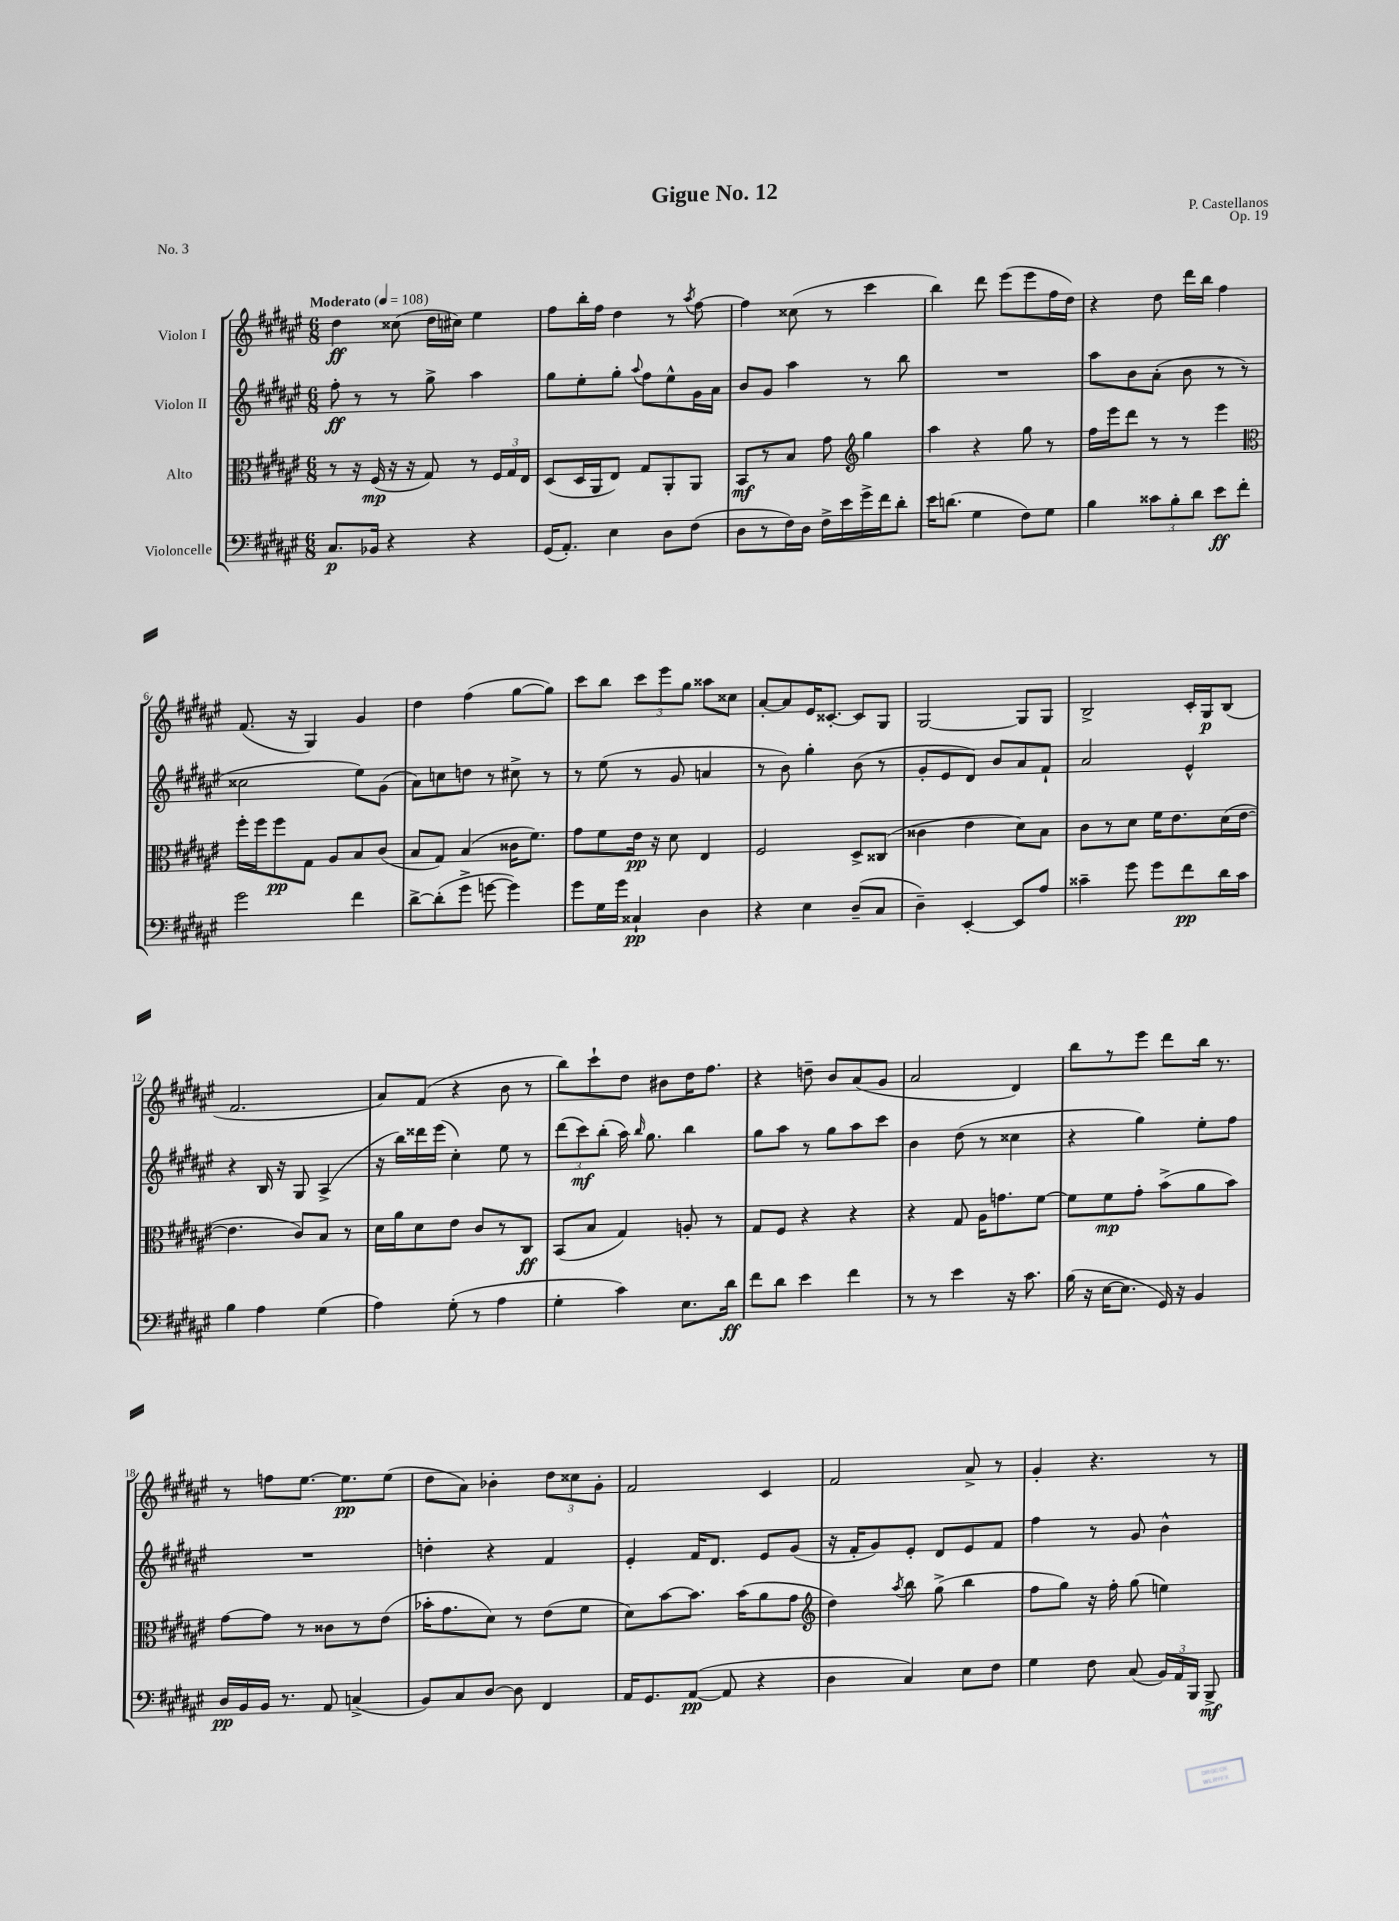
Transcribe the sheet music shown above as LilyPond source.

\header { title = "Gigue No. 12" composer = "P. Castellanos" opus = "Op. 19" piece = "No. 3" }
<<
\new StaffGroup <<
\new Staff = "s0" \with { instrumentName = "Violon I" } {
    \clef treble \key fis \major \numericTimeSignature \time 6/8 \tempo "Moderato" 4 = 108
    \autoBeamOff dis''4\ff cisis''8( dis''16[ cis''16]) eis''4 |
    fis''8[ b''16-. fis''16] dis''4 r8 \acciaccatura { ais''8 } fis''8~ |
    fis''4 cisis''8( r8 cis'''4 |
    b''4) dis'''8 eis'''8[( eis'''8 fis''16 dis''16]) |
    r4 dis''8 dis'''16[ b''16] fis''4 |
    fis'8.( r16 gis4) gis'4 |
    dis''4 fis''4( gis''8[~ gis''8]) |
    cis'''8[ b''8] \tuplet 3/2 { cis'''8[ eis'''8 gis''8] } aisis''8[ cisis''8] |
    ais'8[~-. ais'8 eis'16 cisis'8.]~-. cisis'8[ gis8] |
    gis2~ gis8[ gis8] |
    b2-> cis'16[-. gis16\p b8]( |
    fis'2. |
    ais'8[) fis'8]( r4 b'8 r8 |
    b''8[) cis'''8-! dis''8] bis'8[ dis''16 fis''8.] |
    r4 d''8-- b'8[ ais'8( gis'8] |
    ais'2 dis'4) |
    b''8[ r8 eis'''8] dis'''8[ b''16] r8. |
    r8 f''8[ eis''8.]~ eis''8.[\pp eis''8]( |
    dis''8[ ais'8]) bes'4-. \tuplet 3/2 { dis''8[ cisis''8 gis'8]-. } |
    fis'2 cis'4 |
    fis'2 ais'8-> r8 |
    gis'4-. r4. r8 \bar "|." |
}
\new Staff = "s1" \with { instrumentName = "Violon II" } {
    \clef treble \key fis \major \numericTimeSignature \time 6/8
    \autoBeamOff fis''8-.\ff r8 r8 gis''8-> ais''4 |
    gis''8[ eis''8-. gis''8]-. \appoggiatura { ais''8 } fis''8[ eis''8-^ gis'16 ais'16] |
    b'8[ gis'8] ais''4 r8 b''8 |
    R2. |
    ais''8[ b'8 ais'8]-.( b'8 r8 r8 |
    cisis''2 eis''8[) gis'8]( |
    ais'8[) c''8 d''8] r8 cis''8-> r8 |
    r8 eis''8( r8 gis'8 a'4 |
    r8 b'8) gis''4-. b'8( r8 |
    gis'8[-. eis'8 dis'8]) b'8[ ais'8 fis'8]-! |
    ais'2 eis'4-^ |
    r4 b16 r16 gis8 ais4->( |
    r16 b''16[) disis'''16 eis'''16]( cis''4-.) eis''8 r8 |
    \tuplet 3/2 { dis'''8[( cis'''8\mf) b''8]-.( } ais''16) \grace { b''16 } gis''8. b''4 |
    gis''8[ ais''8] r8 gis''8[ ais''8 cis'''8] |
    b'4 dis''8( r8 cisis''4 |
    r4 gis''4) eis''8[-. fis''8] |
    R2. |
    d''4-. r4 fis'4 |
    eis'4-. fis'16[ dis'8.] eis'8[ gis'8]( |
    r16 fis'16[-. gis'8) eis'8]-. dis'8[ eis'8 fis'8] |
    fis''4 r8 gis'8 b'4-^ \bar "|." |
}
\new Staff = "s2" \with { instrumentName = "Alto" } {
    \clef alto \key fis \major \numericTimeSignature \time 6/8
    \autoBeamOff r8 r16 fis16\mp( r16 r16 gis8) r8 \tuplet 3/2 { fis16[ gis16 eis16] } |
    dis8[( dis16 ais,16 eis8]) gis8[ ais,8-. ais,8] |
    b,8[\mf r8 b8] gis'8 \clef treble gis''4 |
    ais''4 r4 gis''8 r8 |
    fis''16[ eis'''16 dis'''8] r8 r8 eis'''4 |
    \clef alto fis''16[-. fis''16 fis''8\pp gis8] ais8[ b8 cis'8]( |
    b8[ gis8]) b4( cisis'16[ fis'8.]) |
    gis'8[ fis'8 eis'16]\pp r16 dis'8 eis4 |
    fis2 dis8[-> cisis8]( |
    cisis'4 eis'4 dis'8[) b8] |
    cis'8[ r8 dis'8] fis'16[ eis'8. dis'16( eis'16]~ |
    eis'4. cis'8[) b8] r8 |
    dis'16[ ais'16 dis'8 eis'8] cis'8[ r8 cis8]\ff |
    b,8[( b8] gis4) a8-. r8 |
    gis8[ fis8] r4 r4 |
    r4 gis8 ais16[ g'8. fis'8]~ |
    fis'8[ fis'8\mp gis'8]-. b'8[->( ais'8 b'8]) |
    gis'8[~ gis'8] r8 cisis'8[ r8 eis'8]( |
    bes'16[-. gis'8. dis'8]) r8 eis'8[( fis'8] |
    dis'8[) b'8~ b'8.] b'16[( ais'8 gis'8] |
    \clef treble dis''4) \acciaccatura { ais''8 } b''8 gis''8->( b''4 |
    fis''8[ gis''8]) r16 fis''16-. gis''8( e''4) \bar "|." |
}
\new Staff = "s3" \with { instrumentName = "Violoncelle" } {
    \clef bass \key fis \major \numericTimeSignature \time 6/8
    \autoBeamOff cis8.[\p bes,16] r4 r4 |
    gis,16[( ais,8.]-.) eis4 dis8[ fis8]( |
    dis8[ r8 fis16) dis16] fis16[-> eis'16 gis'16-> fis'16 dis'8]-. |
    eis'16[ d'8.]( gis4 fis8[) gis8] |
    b4 \tuplet 3/2 { cisis'8[ b8-. dis'8] } eis'8[\ff fis'8]-. |
    gis'2 fis'4 |
    dis'8[~-> dis'8-.( gis'8]-> g'8~ g'4) |
    gis'8[ gis16 gis'16] cisis4-!\pp dis4 |
    r4 eis4 dis8[--( cis8] |
    dis4--) eis,4~-. eis,8[ ais8] |
    cisis'4-- gis'8 gis'8[ fis'8\pp dis'16 cisis'16] |
    b4 ais4 gis4( |
    ais4) gis8-.( r8 ais4 |
    gis4-. cis'4) eis8.[ dis'16]\ff |
    fis'8[ dis'8] eis'4 fis'4 |
    r8 r8 eis'4 r16 cis'8. |
    b16( r16 eis16[~ eis8.] gis,16) r16 b,4 |
    dis16[\pp b,16 b,16] r8. ais,8 c4->( |
    b,8[) cis8 dis8]~ dis8 fis,4 |
    ais,16[ gis,8. ais,8]~\pp( ais,8 r4 |
    dis4 cis4) eis8[ fis8] |
    gis4 fis8 cis8( \tuplet 3/2 { b,16[) ais,16 b,,16] } b,,8->\mf \bar "|." |
}
>>
>>
